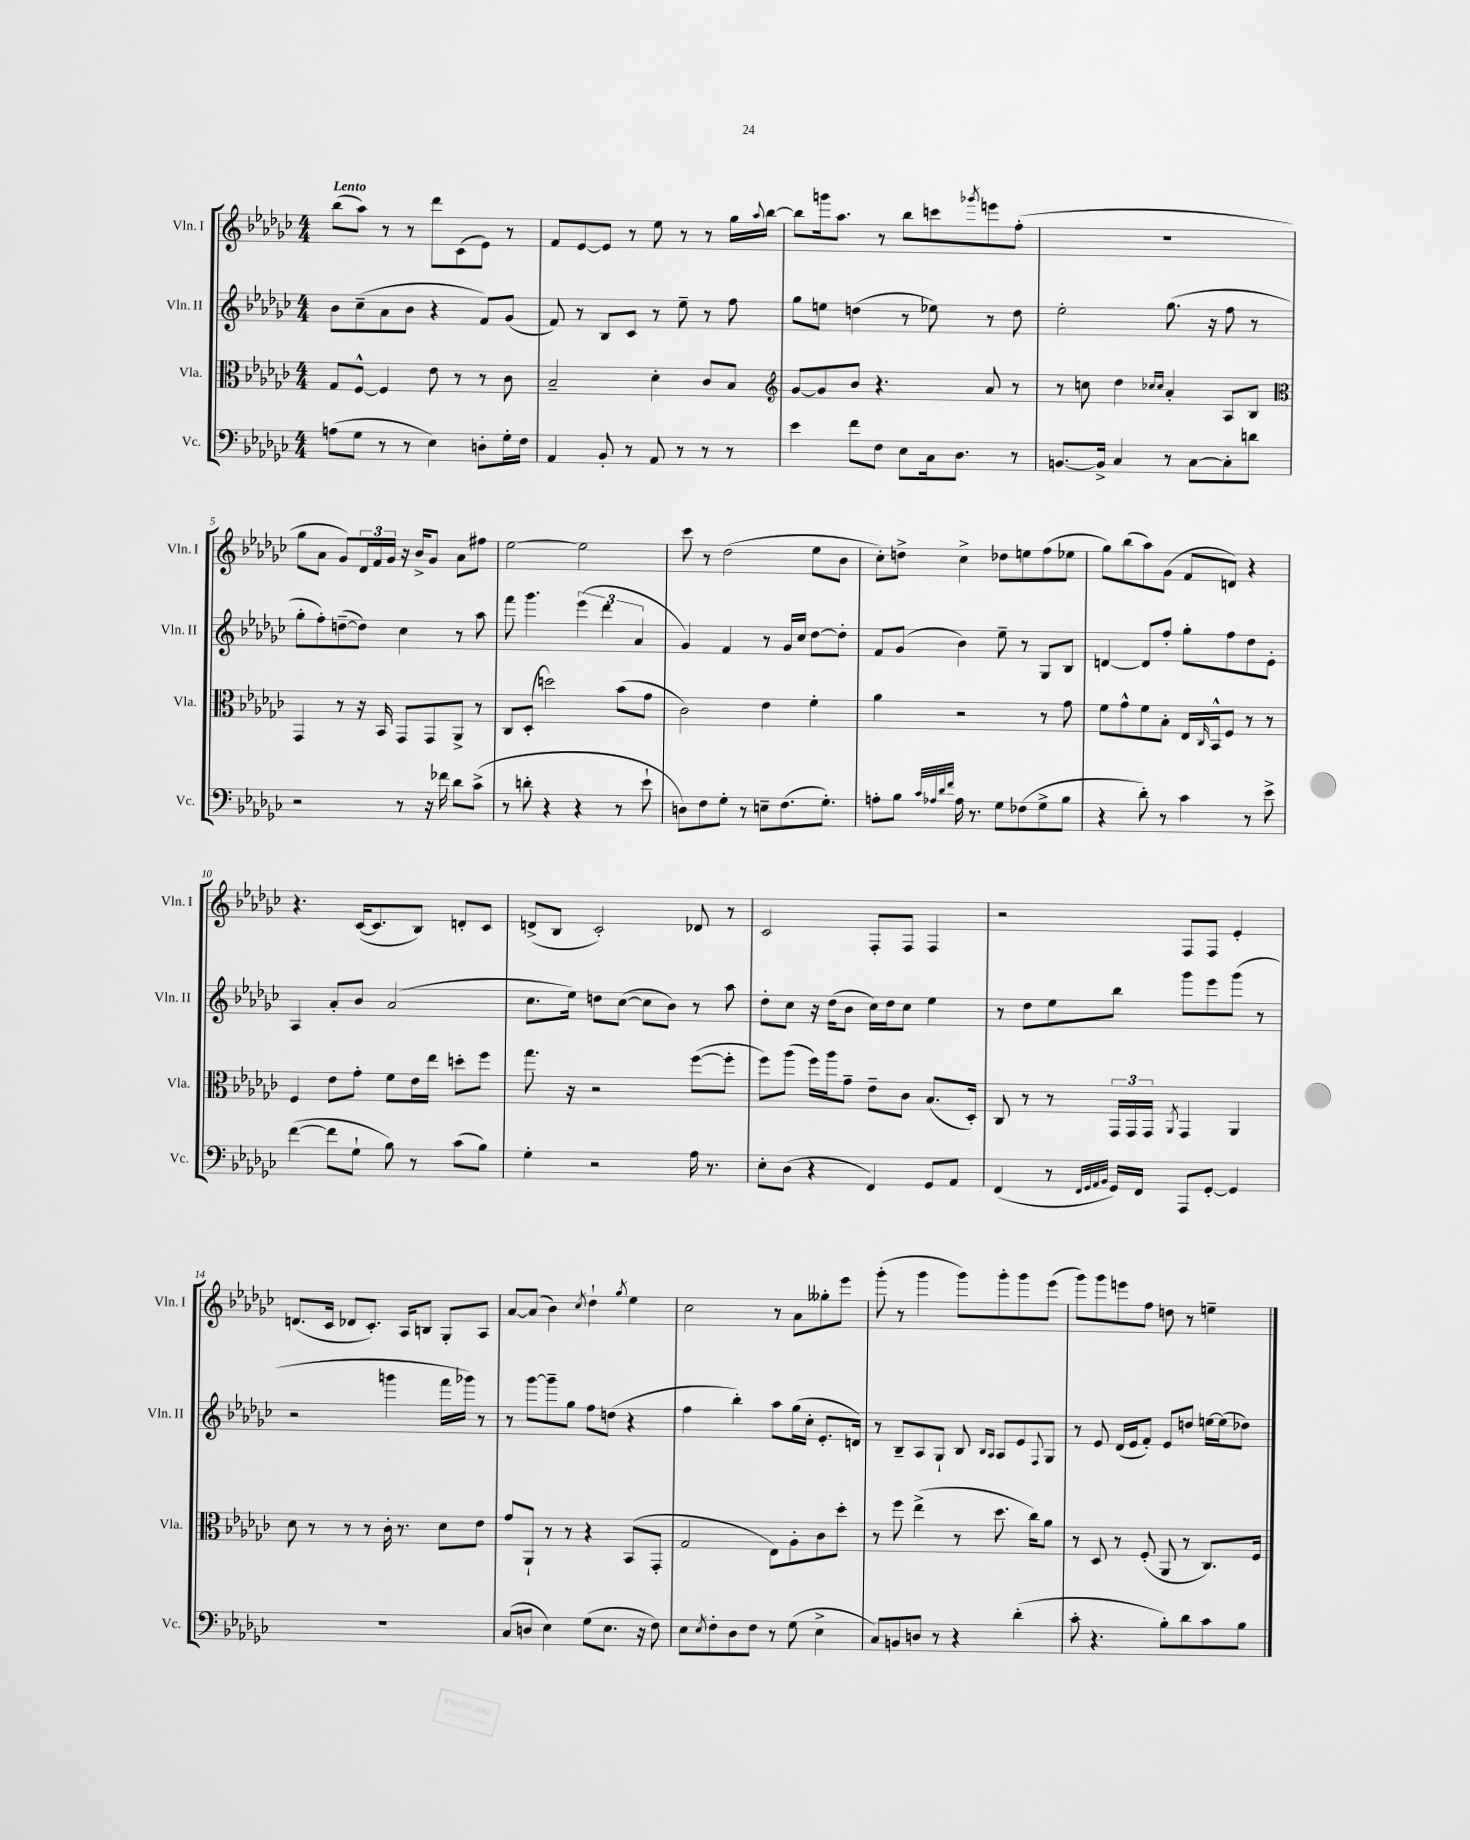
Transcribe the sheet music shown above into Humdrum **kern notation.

**kern	**kern	**kern	**kern
*part4	*part3	*part2	*part1
*staff4	*staff3	*staff2	*staff1
*I"Vc.	*I"Vla.	*I"Vln. II	*I"Vln. I
*I'Vc.	*I'Vla.	*I'Vln. II	*I'Vln. I
*clefF4	*clefC3	*clefG2	*clefG2
*k[b-e-a-d-g-c-]	*k[b-e-a-d-g-c-]	*k[b-e-a-d-g-c-]	*k[b-e-a-d-g-c-]
*M4/4	*M4/4	*M4/4	*M4/4
=1	=1	=1	=1
!	!	!	!LO:TX:a:B:t=Lento
(8An\L	8G-/L	8b-\L	(8bb-\L
8G-\J	[8F^^/J	(8cc-~\	8aa-\J)
8r	4F/]	8a-\	8r
8r	.	8b-\J	8r
4E-\)	8e-\	4r	8ddd-\L
.	8r	.	(8c-\
8Dn'\L	8r	8f/L)	8e-\J)
16G-'\L	8c-\	(8g-/J	8r
16F\JJ	.	.	.
=2	=2	=2	=2
4AA-/	2B-~/	8f/)	8f/L
.	.	8r	[8e-/
8BB-'/	.	8B-/L	8e-/J]
8r	.	8c-/J	8r
8AA-/	4d-'\	8r	8ee-\
8r	.	8ee-~\	8r
8r	8c-/L	8r	8r
8r	8B-/J	8ff\	16gg-\LL
.	.	.	8qqaa-/
.	.	.	[16bb-\JJ
=3	=3	=3	=3
*	*clefG2	*	*
4e-\	[8g-/L	8gg-\L	8bb-\L]
.	8g-/]	8een\J	16gggn\k
.	.	.	8.aa-\J
8f\L	8b-/J	(4ddn\	.
8F\J	4.r	.	8r
8E-\L	.	8r	8bb-\L
16C-\k	.	8ee-X\)	8cccn\
8.D-\J	.	.	.
.	.	.	8qggg-X/
.	8a-/	8r	8eeen\
8r	8r	8dd\	(8ff'\J
=4	=4	=4	=4
[8.BBn/L	8r	2ee-'\	1r
.	8ccn\	.	.
16BB^/Jk]	.	.	.
4C-/	4dd-\	.	.
.	16qqcc-X/LL	.	.
.	16qqcc-/JJ	.	.
8r	4a-'/	(8.gg-\	.
[8C-\L	.	.	.
.	.	16r	.
8C-'\]	8A-/L	8ff\	.
8dn\J	8B-/J	8r	.
!!LO:LB:g=z
=5	=5	=5	=5
*	*clefC3	*	*
2r	4GG-/	8gg-'\L	8gg-\L
.	.	8ff'\)	8a-\J
.	8r	([8ddn~\	8g-/L)
.	16r	8dd\J])	24d-/L
.	.	.	24f/
.	16BB-/	.	.
.	.	.	24g-/JJ
8r	8GG-/L	4cc-\	16r
.	.	.	16b-^/KL
16r	8GG-/	.	8g-/J
16f-X\	.	.	.
8d-\L	8AA-^/J	8r	8a-\L
(8c-^\J	8r	8aa-\	8ff#X\J
=6	=6	=6	=6
8r	8C-/L	8fff\	[2ee-\
8dn'\	(8D-'/J	4.ggg-\	.
4r	2ddn\)	.	.
4r	.	(6eee-\	2ee-\]
.	.	6ddd-\	.
8r	(8b-\L	.	.
.	.	6a-/	.
8e-`\	8g-\J	.	.
=7	=7	=7	=7
8Dn\L)	2c-\)	4g-/)	8ccc-\
8F\	.	.	8r
8G-'\J	.	4f/	(2dd-\
8r	.	.	.
8En~\L	4e-\	8r	.
(8.F\	.	16g-/LL	.
.	.	16cc-/JJ	.
.	4f'\	[8dd-\L	8ee-\L
8.G-'\J)	.	.	.
.	.	8dd-'\J]	8b-\J
=8	=8	=8	=8
8An'\L	4a-\	8f/L	8cc-'\L)
8B-\J	.	(8g-/J	8ddn^\J
32qqc-/LLL	.	.	.
32qqA-X/	.	.	.
32qqd-/	.	.	.
32qqf/JJJ	.	.	.
16A-\	2r	4b-\)	4cc-^\
8.r	.	.	.
8G-\L	.	8ee-~\	8dd-X\L
(8F-X\	.	8r	8een\
8G-^\	8r	8G-/L	(8ff\
8B-\J	8g-\	8B-/J	8ee-X\J
=9	=9	=9	=9
4r	8f\L	[4dn/	8gg-\L)
.	8g-^^\	.	(8bb-\
8d-'\)	8f\	8d/L]	8aa-\)
8r	8B-'\J	8ff'/J	(8g-\J
4c-\	16E-/LL	8gg-'\L	8f/L
.	16qqC-/	.	.
.	16BB-^^/J	.	.
.	8F/J	8ff\	8dn/J)
8r	8r	8dd-\	4r
8e-^\	8r	8e-'\J	.
!!LO:LB:g=z
=10	=10	=10	=10
([4f\	4F/	4A-/	4.r
8f\L]	8e-\L	8a-'/L	.
8G-`\J	8g-'\J	8b-/J	([16c-/KL
.	.	.	8.c-/]
8B-\)	8f\L	(2a-/	.
8r	16e-\L	.	8B-/J)
.	16ee-\JJ	.	.
(8c-\L	8ddn'\L	.	8dn'/L
8B-\J)	8ff\J	.	8c-/J
=11	=11	=11	=11
4G-'\	8.gg-\	8.cc-\L	(8dn^/L
.	.	.	8B-/J
.	16r	16ee-\Jk)	.
2r	2r	8ddn\L	2c-'/)
.	.	([8cc-\J	.
.	.	8cc-\L]	.
.	.	8b-\J)	.
16A-\	([8ff\L	8r	8d-X/
8.r	.	.	.
.	8ff'\J]	8aa-\	8r
=12	=12	=12	=12
8E-'\L	8ff\L)	8dd-'\L	2c-/
(8D-\J	(8aa-\J	8cc-\J	.
4r	16ff\LL)	16r	.
.	16aa-\J	(16dd-\KL	.
.	8g-~\J	8b-\J	.
4FF/)	8e-~\L	16cc-\LL)	8F'/L
.	.	16dd-\J	.
.	8c-\J	8cc-\J	8F/J
8GG-/L	(8.B-/L	4ee-\	4F/
8AA-/J	.	.	.
.	16D-'/Jk)	.	.
=13	=13	=13	=13
(4FF/	8C-/	8r	2r
.	8r	8dd-\L	.
8r	8r	8ee-\	.
32qqFF/LLL	.	.	.
32qqGG-/	.	.	.
32qqAA-/	.	.	.
32qqBB-/JJJ	.	.	.
16GG-/LL)	24GG-/LL	8bb-\J	.
.	24GG-/	.	.
16FF/JJ	.	.	.
.	24GG-/JJ	.	.
.	8qAA-/	.	.
8AAA-/L	4GG-/	8ggg-\L	8F/L
[8GG-'/J	.	8eee-\	8F/J
4GG-/]	4AA-/	(8ggg-\J	4e-'/
.	.	8r	.
!!LO:LB:g=z
=14	=14	=14	=14
1r	8d-\	2r	(8.dn/L
.	8r	.	.
.	.	.	16c-/Jk
.	8r	.	8d-X/L
.	8r	.	8.c-'/J)
.	16c-'\	4gggn\	.
.	8.r	.	16A-/KL
.	.	.	8Bn/J
.	8d-\L	16fff\LL	8G-'/L
.	.	16ggg-X\JJ)	.
.	8e-\J	8r	8A-/J
=15	=15	=15	=15
(8C-/L	8g-/L	8r	[8a-/L
8Dn/J	8AA-`/J	[8ggg-\L	(8a-/J]
4E-\)	8r	8ggg-~\]	4b-\)
.	8r	8gg-\J	.
.	.	.	8qcc-/
(8G-\L	4r	8ff\L	4dd-`\
8.E-\J	.	(8ddn\J	.
.	.	.	8qgg-/
.	(8BB-/L	4r	4ee-\
16r	.	.	.
8F\)	8GG-'/J	.	.
=16	=16	=16	=16
8E-\L	2G-/	4ff\	2cc-\
8qE-/	.	.	.
8F'\	.	.	.
8D-\	.	4bb-'\)	.
8F\J	.	.	.
8r	8E-\L)	8aa-\L	8r
(8G-\	8A-'\	(16gg-\L	8a-\L
.	.	16cc-'\JJ	.
4E-^\	8c-\	8.e-'/L	8gg--X'\
.	8dd-'\J	.	8eee-\J
.	.	16dn/Jk)	.
=17	=17	=17	=17
8C-/L)	8r	8r	(8ggg-'\
8BBn/	8ff\	8B-~/L	8r
8Dn/J	(4ee-^\	8A-/	4ggg-\
8r	.	8G-`/J	.
4r	8r	8B-/	8ggg-\L)
.	.	16qqB-/LL	.
.	.	16qqA-/JJ	.
.	8.dd-\	8A-/L	8ggg-'\
(4d-'\	.	8e-/	8ggg-\
.	16cc-\KL)	.	.
.	.	8qqF/	.
.	8a-\J	8G-/J	(8eee-\J
=18	=18	=18	=18
8c-'\	8r	8r	8ggg-\L)
4.r	8D-/	8e-/	8ggg-\
.	8r	(16d-/LL	8eeen\
.	.	16e-/J	.
.	(8F'/	8f'/J)	8ff\J
8B-'\L)	8AA-/	8e-/L	8ddn\
8d-\	8r	8ddn/J	8r
8c-\	8.C-/L)	[16een\LL	4een~\
.	.	(16ee\J]	.
8B-\J	.	8dd-X\J)	.
.	16F/Jk	.	.
==	==	==	==
*-	*-	*-	*-
